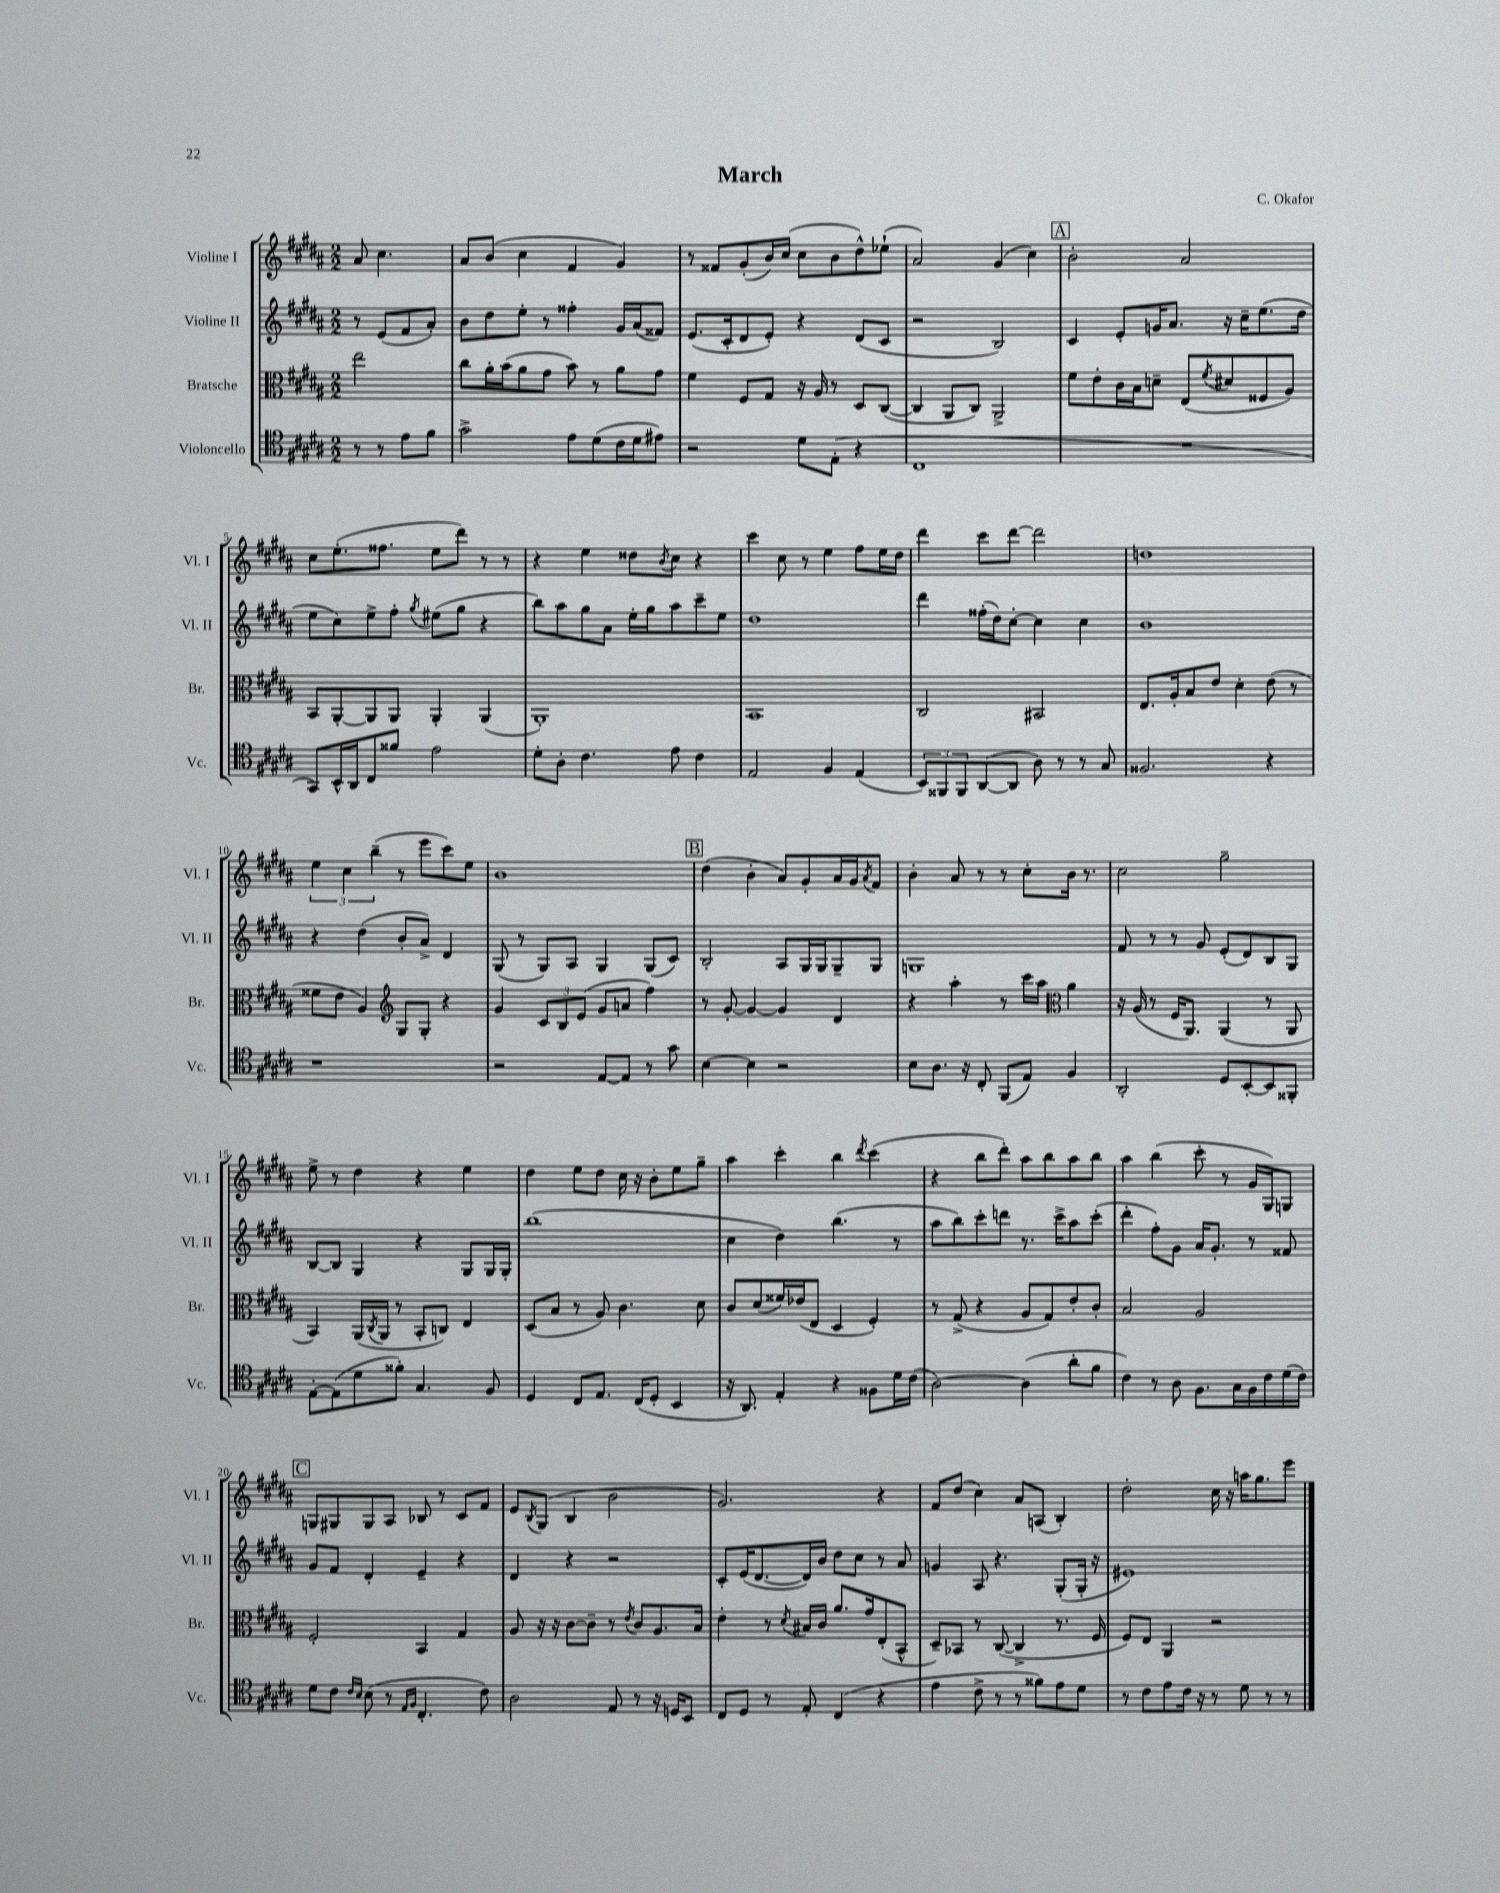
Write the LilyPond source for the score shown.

\header { title = "March" composer = "C. Okafor" }
<<
\new StaffGroup <<
\new Staff = "s0" \with { instrumentName = "Violine I" shortInstrumentName = "Vl. I" } {
    \clef treble \key b \major \numericTimeSignature \time 2/2 \partial 2
    ais'8 cis''4. |
    ais'8 b'8( cis''4 fis'4 gis'4) |
    r8 fisis'8 gis'8-.( b'16) cis''16( cis''8 b'8 dis''8-^) ees''8-!( |
    ais'2) gis'4( cis''4) |
    \mark \markup { \box "A" } b'2-. ais'2 |
    cis''8 e''8.-.( fisis''8. e''8 dis'''8) r8 r8 |
    r4 e''4 disis''8 \acciaccatura { b'8 } cis''8 r4 |
    cis'''4 cis''8 r8 e''4 fis''8 e''16 dis''16 |
    dis'''4 cis'''8 dis'''8~ dis'''2 |
    d''1 |
    \tuplet 3/2 { e''4 cis''4 b''4--( } r8 e'''8 cis'''8) e''8 |
    b'1 |
    \mark \markup { \box "B" } dis''4( b'4-. ais'8) gis'8-. ais'16 gis'16 \acciaccatura { ais'8 } fis'8 |
    b'4-. ais'8 r8 r8 cis''8-. b'16 r8. |
    cis''2 gis''2-- |
    e''8-> r8 dis''4 r4 e''4 |
    dis''4 e''8 dis''8 cis''16 r16 b'8-. e''8 gis''8-- |
    ais''4 cis'''4-. b''4 \acciaccatura { dis'''8 } cis'''4( |
    r4 b''8 dis'''8-.) ais''8 b''8 ais''8 b''8 |
    ais''4 b''4( cis'''8-. r8 gis'16 gis16) g8 |
    \mark \markup { \box "C" } g8 gis8 gis8 ais8 bes8 r8 cis'8 fis'8 |
    e'8 \acciaccatura { b8 } gis8( b4 b'2 |
    gis'2.) r4 |
    fis'8 dis''8( cis''4) ais'8 a8( b4-.) |
    dis''2-. cis''16 r16 a''16 gis''8. e'''8 \bar "|." |
}
\new Staff = "s1" \with { instrumentName = "Violine II" shortInstrumentName = "Vl. II" } {
    \clef treble \key b \major \numericTimeSignature \time 2/2 \partial 2
    r8 e'8( fis'8 ais'8-.) |
    b'8 dis''8 e''8-. r8 fisis''4-. gis'16 ais'16( fisis'8) |
    e'8.( cis'16-. dis'8 e'8-.) r4 dis'8( cis'8 |
    r2 b2) |
    \mark \markup { \box "A" } cis'4 e'8-. g'16 ais'8. r16 cis''16-- e''8.( dis''16 |
    e''8 cis''8) e''8-> fis''8-. \acciaccatura { gis''8 } eis''8( gis''8 r4 |
    b''8) ais''8 gis''8 ais'8 e''16-. gis''16 ais''8 cis'''8-- e''8 |
    dis''1 |
    dis'''4 fisis''16-.( dis''16) cis''8~-. cis''4 cis''4 |
    b'1 |
    r4 dis''4( b'8-. ais'8->) dis'4 |
    gis8( r8 gis8) ais8 gis4 gis8( cis'8) |
    \mark \markup { \box "B" } b2-. ais8 gis16 gis16 gis8-- gis8 |
    g1 |
    fis'8 r8 r8 gis'8 e'8-.( dis'8) b8 gis8 |
    b8~ b8 gis4 r4 gis8 gis16 gis16-. |
    b''1( |
    cis''4 dis''4) b''4.( r8 |
    ais''8 b''8) cis'''8-. d'''8 r8. cis'''16-> ais''8 cis'''8-.( |
    dis'''4-. fis''8-.) gis'8 ais'16 gis'8.-. r8 fisis'8 |
    \mark \markup { \box "C" } gis'8 fis'8 dis'4-. e'4-- r4 |
    dis'4 r4 r2 |
    cis'8-. e'16( dis'8.~ dis'16) b'16 dis''8 cis''8 r8 ais'8 |
    g'4 ais8 r4. gis8-.( gis16-. r16 |
    eis'1) \bar "|." |
}
\new Staff = "s2" \with { instrumentName = "Bratsche" shortInstrumentName = "Br." } {
    \clef alto \key b \major \numericTimeSignature \time 2/2 \partial 2
    e''2 |
    cis''8 ais'16-. b'16( ais'8 gis'8 b'8) r8 ais'8 gis'8 |
    fis'4 fis8 gis8 r16 ais16 r8 dis8 cis8~( |
    cis4 ais,8 cis8) ais,2-> |
    \mark \markup { \box "A" } fis'8 e'8-. cis'16 b16 d'8-- e8( \acciaccatura { fis'8 } dis'8 fisis8 ais8) |
    b,8 ais,8~-. ais,8 ais,8 ais,4-. ais,4( |
    ais,1-.) |
    b,1 |
    cis2 bis,2 |
    e8. ais16-. b8 e'8 dis'4-. e'8( r8 |
    fisis'8 e'8 ais4) \clef treble gis8 gis8-. r4 |
    gis'4 \tuplet 3/2 { cis'8 b8 e'8( } gis'8 a'8 fis''4) |
    \mark \markup { \box "B" } r8 gis'8~-. gis'4~ gis'4 dis'4 |
    r4 ais''4-. r8 cis'''16 ais''16 \clef alto ais'4 |
    r16 ais16( r8 fis16 ais,8.) ais,4( r8 ais,8 |
    b,4) ais,16( \acciaccatura { cis8 } ais,16 r8 b,8-. c8) e4 |
    dis8( b8 r8 ais8) cis'4. dis'8 |
    cis'8 dis'8( fisis'16) ees'16( e8 dis4 fis4-.) |
    r8 gis8->( r4 ais8 gis8) e'8-. cis'8-. |
    b2 ais2 |
    \mark \markup { \box "C" } fis2-. b,4 gis4 |
    ais8 r16 r16 cis'8~ cis'8-- r8 \acciaccatura { e'8 } cis'8 ais8. b16 |
    e'4-. r8 \acciaccatura { dis'8 } bis16 cis'16 ais'8. gis'16 e8-.( b,8-^ |
    dis8--) bes,8 r8 cis8~( cis4-> r8. fis16 |
    fis8) e8 ais,4 r2 \bar "|." |
}
\new Staff = "s3" \with { instrumentName = "Violoncello" shortInstrumentName = "Vc." } {
    \clef tenor \key b \major \numericTimeSignature \time 2/2 \partial 2
    r8 r8 e'8 fis'8 |
    gis'2-> e'8 dis'8( cis'16 dis'16 eis'8) |
    r2 dis'8 e8-.( r4 |
    cis1 |
    \mark \markup { \box "A" } R1 |
    gis,8) b,16-^ ais,16 cis8 fisis'8 e'2 |
    dis'8-. ais8-. cis'4. e'8 cis'4 |
    e2 fis4 e4( |
    \tuplet 3/2 { b,8) fisis,8 fisis,8 } ais,8~( ais,8 ais8) r8 r8 gis8 |
    fisis2. r4 |
    r1 |
    r2 e8~ e8 r8 gis'8 |
    \mark \markup { \box "B" } b4~ b4 r2 |
    b8 ais8. r16 cis8-. fis,8( e8) fis4 |
    ais,2-. dis8 b,8~-. b,8 fisis,8-. |
    e8~-. e8( dis'8 fisis'8-.) gis4. fis8 |
    dis4 cis8 e8. cis16( dis8-. b,4 |
    r16 ais,8.) e4-. r4 fisis8 dis'16 cis'16( |
    ais2~) ais4( ais'8-. fis'8 |
    cis'4) r8 ais8 fis8. gis16 fis16 cis'16 dis'16( cis'16) |
    \mark \markup { \box "C" } dis'8 cis'8 \grace { cis'16 b16 } b8( r8 \grace { e16 fis16 } cis4.-. cis'8) |
    ais2 e8 r8 r16 d16 b,8 |
    cis8 dis8 r8 e8-. cis4( r4 |
    e'4 cis'8-> r8 r8 fisis'8) e'8 dis'8 |
    r8 cis'8 e'8 cis'16 r16 r8 dis'8 r8 r8 \bar "|." |
}
>>
>>
